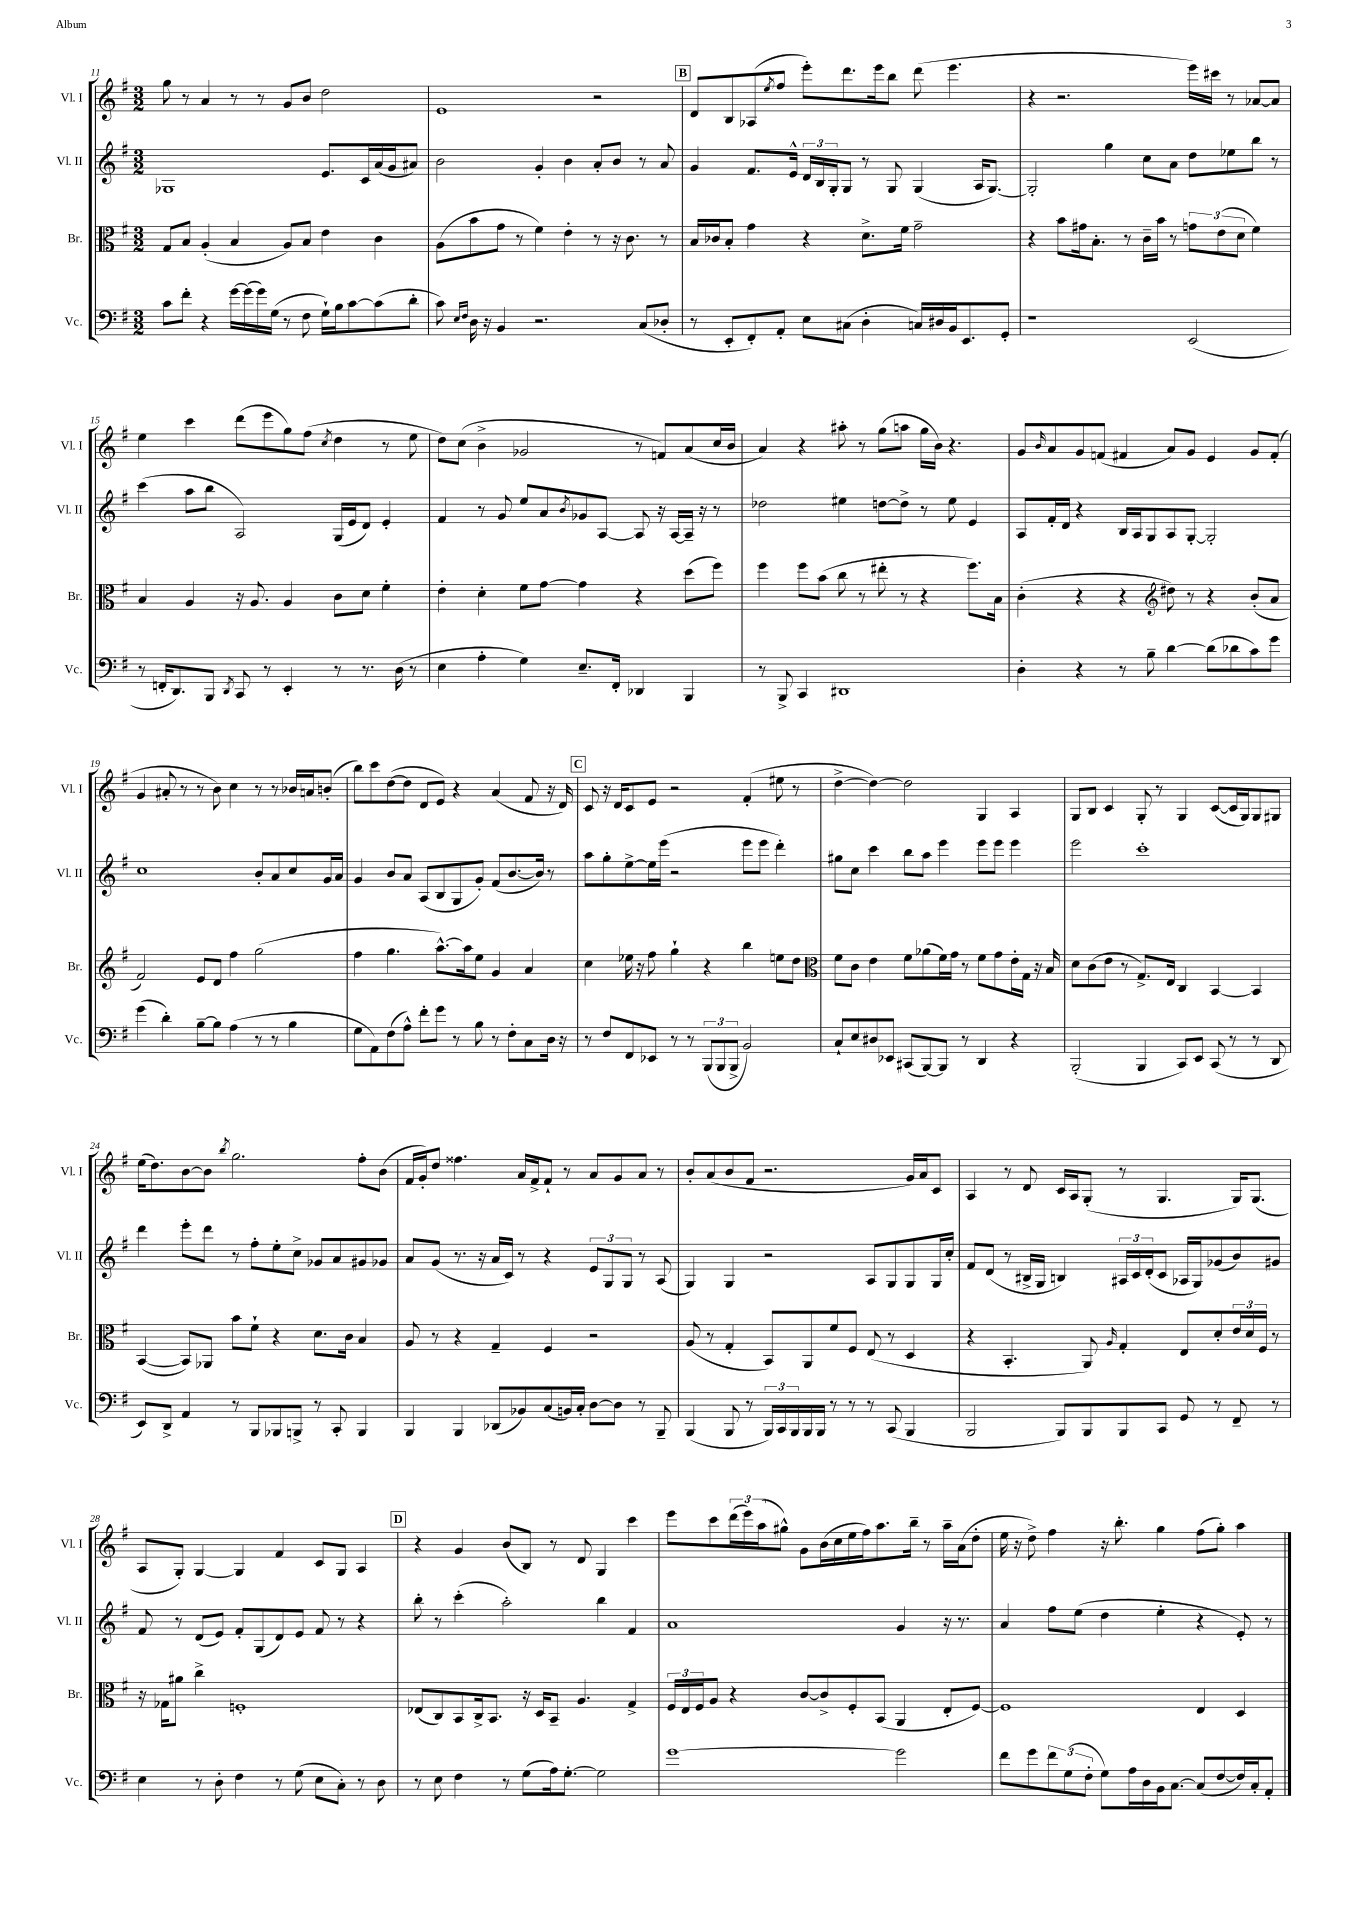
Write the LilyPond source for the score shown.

<<
\new StaffGroup <<
\new Staff = "s0" \with { instrumentName = "Vl. I" shortInstrumentName = "Vl. I" } {
    \clef treble \key g \major \numericTimeSignature \time 3/2
    g''8 r8 a'4 r8 r8 g'8 b'8 d''2 |
    e'1 r2 |
    \mark \markup { \box "B" } d'8 b8 aes8( \acciaccatura { e''8 } fis''8 e'''8-.) d'''8. e'''16 b''8 d'''8( e'''4. |
    r4 r2. e'''16) cis'''16 r8 aes'8~ aes'8 |
    e''4 c'''4 d'''8( e'''8 g''8) fis''8( \acciaccatura { c''8 } d''4 r8 e''8 |
    d''8) c''8( b'4-> ges'2 r8 f'8) a'8( c''16 b'16 |
    a'4) r4 ais''8-. r8 g''8( a''8 g''16 b'16) r4. |
    g'8 \grace { b'16 } a'8 g'8 f'8( fis'4 a'8) g'8 e'4 g'8 fis'8-.( |
    g'4 ais'8-. r8 r8 b'8) c''4 r8 r8 bes'16 a'16 b'8-.( |
    b''8) c'''8 d''8~( d''8 d'8 e'8) r4 a'4( fis'8 r16 d'16) |
    \mark \markup { \box "C" } c'8 r16 d'16 c'8 e'8 r2 fis'4-.( eis''8 r8 |
    d''4~-> d''4~) d''2 g4 a4 |
    g8 b8 c'4 g8-. r8 g4 c'8~( c'16 g16) g8 gis8 |
    e''16( d''8.) b'8~ b'8 \acciaccatura { b''8 } g''2. fis''8-. b'8( |
    fis'16 g'16-.) d''8 fisis''4. a'16 fis'16-> fis'8-! r8 a'8 g'8 a'8 r8 |
    b'8-. a'8( b'8 fis'8 r2. g'16) a'16 c'8 |
    a4 r8 d'8 c'16 a16 g8-.( r8 g4. g16) g8.( |
    a8 g8-.) g4~ g4 fis'4 c'8 g8 a4 |
    \mark \markup { \box "D" } r4 g'4 b'8( b8) r8 d'8 g4 c'''4 |
    e'''8 c'''8 \tuplet 3/2 { d'''16( e'''16) a''16( } gis''8-^) g'8 b'16( c''16 e''16 fis''16) a''8. b''16-- r8 a''16-- a'16( d''8-. |
    e''16 r16 d''8->) fis''4 r16 b''8.-. g''4 fis''8( g''8-.) a''4 \bar "|." |
}
\new Staff = "s1" \with { instrumentName = "Vl. II" shortInstrumentName = "Vl. II" } {
    \clef treble \key g \major \numericTimeSignature \time 3/2
    ges1 e'8. c'16 a'16( g'16 ais'8) |
    b'2 g'4-. b'4 a'8-. b'8 r8 a'8 |
    \mark \markup { \box "B" } g'4 fis'8. e'16-^ \tuplet 3/2 { d'16 b16 g16-. } g8 r8 g8 g4( a16 g8.~) |
    g2-. g''4 c''8 a'8 d''8 ees''8 b''8 r8 |
    c'''4( a''8 b''8 a2) g16( e'16 d'8) e'4-. |
    fis'4 r8 g'8 e''8 a'8 \acciaccatura { b'8 } ges'8 a8~ a8 r16 a16~ a16-- r16 r8 |
    des''2 eis''4 d''8~ d''8-> r8 eis''8 e'4 |
    a8 fis'16-. d'16 r4 b16 a16 g8 a8 g8~-. g2-. |
    c''1 b'8-. a'8 c''8 g'16 a'16 |
    g'4 b'8 a'8 a8( b8 g8 g'8-.) fis'8( b'8.~ b'16) r8 |
    \mark \markup { \box "C" } a''8 g''8-. e''8~-> e''16 e'''16( r2 e'''8 e'''8 d'''4-.) |
    gis''8 c''8 c'''4 b''8 a''8 e'''4 e'''8 e'''8 e'''4 |
    e'''2 c'''1-. |
    d'''4 e'''8-. d'''8 r8 fis''8-. e''8-. c''8-> ges'8 a'8 gis'8 ges'8 |
    a'8 g'8( r8. r16 a'16 c'16) r8 r4 \tuplet 3/2 { e'8 g8 g8 } r8 a8( |
    g4) g4 r2 a8 g8 g8 g16 c''16-. |
    fis'8 d'8( r8 bis16-> g16 b4) \tuplet 3/2 { ais16 c'16 d'16-.( } c'8 aes16 g16) ges'8( b'8) gis'8 |
    fis'8 r8 d'8( e'8) fis'8-. g8( d'8) e'8 fis'8 r8 r4 |
    \mark \markup { \box "D" } b''8-. r8 c'''4-.( a''2-.) b''4 fis'4 |
    a'1 g'4 r16 r8. |
    a'4 fis''8 e''8( d''4 e''4-. r4 e'8-.) r8 \bar "|." |
}
\new Staff = "s2" \with { instrumentName = "Br." shortInstrumentName = "Br." } {
    \clef alto \key g \major \numericTimeSignature \time 3/2
    g8 b8 a4-.( b4 a8) b8 e'4 c'4 |
    a8( b'8 g'8 r8 fis'4) e'4-. r8 r16 c'8. r8 |
    \mark \markup { \box "B" } b16 ces'16 b8-. g'4 r4 d'8.-> fis'16 g'2-- |
    r4 b'8 gis'16 b8.-. r8 c'16-- b'16 r8 \tuplet 3/2 { g'8 e'8( d'8 } fis'4) |
    b4 a4 r16 a8. a4 c'8 d'8 fis'4-. |
    e'4-. d'4-. fis'8 g'8~ g'4 r4 d''8( fis''8) |
    fis''4 fis''8 b'8( c''8 r8 eis''8-. r8 r4 fis''8.) b16 |
    c'4-.( r4 r4 \clef treble dis''8) r8 r4 b'8-.( a'8 |
    fis'2) e'8 d'8 fis''4 g''2( |
    fis''4 g''4. a''8.~-^) a''16 e''8 g'4 a'4 |
    \mark \markup { \box "C" } c''4 ees''16 r16 fis''8 g''4-! r4 b''4 e''8 d''8 |
    \clef alto fis'8 c'8 e'4 fis'8 aes'8( fis'16) g'16 r8 fis'8 g'8 e'16-. g16 r16 b16 |
    d'8 c'8( e'8 r8 g8.->) e16 c4 b,4~ b,4 |
    b,4~( b,8) aes,8 b'8 fis'8-! r4 d'8. c'16 b4 |
    a8 r8 r4 g4-- fis4 r2 |
    a8( r8 g4-. b,8) a,8 fis'8 fis8 e8( r8 d4 |
    r4 b,4.-. a,8) \grace { a16 } g4-. e8 d'8-. \tuplet 3/2 { e'16 d'16 fis16 } r8 |
    r16 ges16 ais'8 c''4-> f1-. |
    \mark \markup { \box "D" } ees8( c8) b,8 c16-> b,8. r16 d16 b,8-- a4. g4-> |
    \tuplet 3/2 { fis16 e16 fis16 } a8 r4 c'8~ c'8-> fis8-. b,8( a,4 e8-. fis8~) |
    fis1 e4 d4 \bar "|." |
}
\new Staff = "s3" \with { instrumentName = "Vc." shortInstrumentName = "Vc." } {
    \clef bass \key g \major \numericTimeSignature \time 3/2
    c'8 fis'8-. r4 g'16~ g'16( g'16) g16( r8 fis8 g16-!) b16 c'8~ c'8( d'8-. |
    c'8) \grace { e16 fis16 } d16 r16 b,4 r2. c8( des8-. |
    \mark \markup { \box "B" } r8 e,8-. fis,8-.) a,8-. e8 cis8( d4-. c16) dis16 b,16 e,8. g,8-. |
    r1 e,2( |
    r8 f,16-. d,8.) b,,8 \acciaccatura { d,8 } c,8 r8 e,4-. r8 r8. d16( r8 |
    e4 a4-. g4) e8.-- fis,16-. des,4 b,,4 |
    r8 b,,8-> c,4 dis,1 |
    d4-. r4 r8 b8-- d'4~ d'8( des'8 c'8) g'8 |
    g'4( d'4-.) b8~-- b8 a4( r8 r8 b4 |
    g8 a,8) fis8( a8-^) fis'8-. g'8 r8 b8 r8 fis8-. c8 d16 r16 |
    \mark \markup { \box "C" } r8 fis8 fis,8 ees,8 r8 r8 \tuplet 3/2 { b,,8( b,,8 b,,8-> } b,2) |
    c8-! e8 dis8 ees,8 cis,8( b,,8~) b,,8 r8 d,4 r4 |
    b,,2-.( b,,4 c,8) e,8 c,8( r8 r8 d,8 |
    e,8) d,8-> a,4 r8 b,,8 bes,,8 b,,8-> r8 c,8-. b,,4 |
    b,,4 b,,4 des,8( bes,8) c8( b,16) c16-. d8~ d8 r8 b,,8-- |
    b,,4( b,,8 r8 \tuplet 3/2 { b,,16) c,16 b,,16 } b,,16 b,,16 r8 r8 r8 c,8( b,,4 |
    b,,2 b,,8) b,,8 b,,8 c,8 g,8 r8 fis,8-- r8 |
    e4 r8 d8-. fis4 r8 g8( e8 c8-.) r8 d8 |
    \mark \markup { \box "D" } r8 e8 fis4 r8 g8( a16) g8.~-. g2 |
    g'1~ g'2 |
    fis'8 g'8 \tuplet 3/2 { fis'8 g8( fis8-. } g8) a16 d16 b,16 c8.~ c8( fis8~ fis16) c16-. a,8-. \bar "|." |
}
>>
>>
\layout { \context { \Score currentBarNumber = #11 } }
